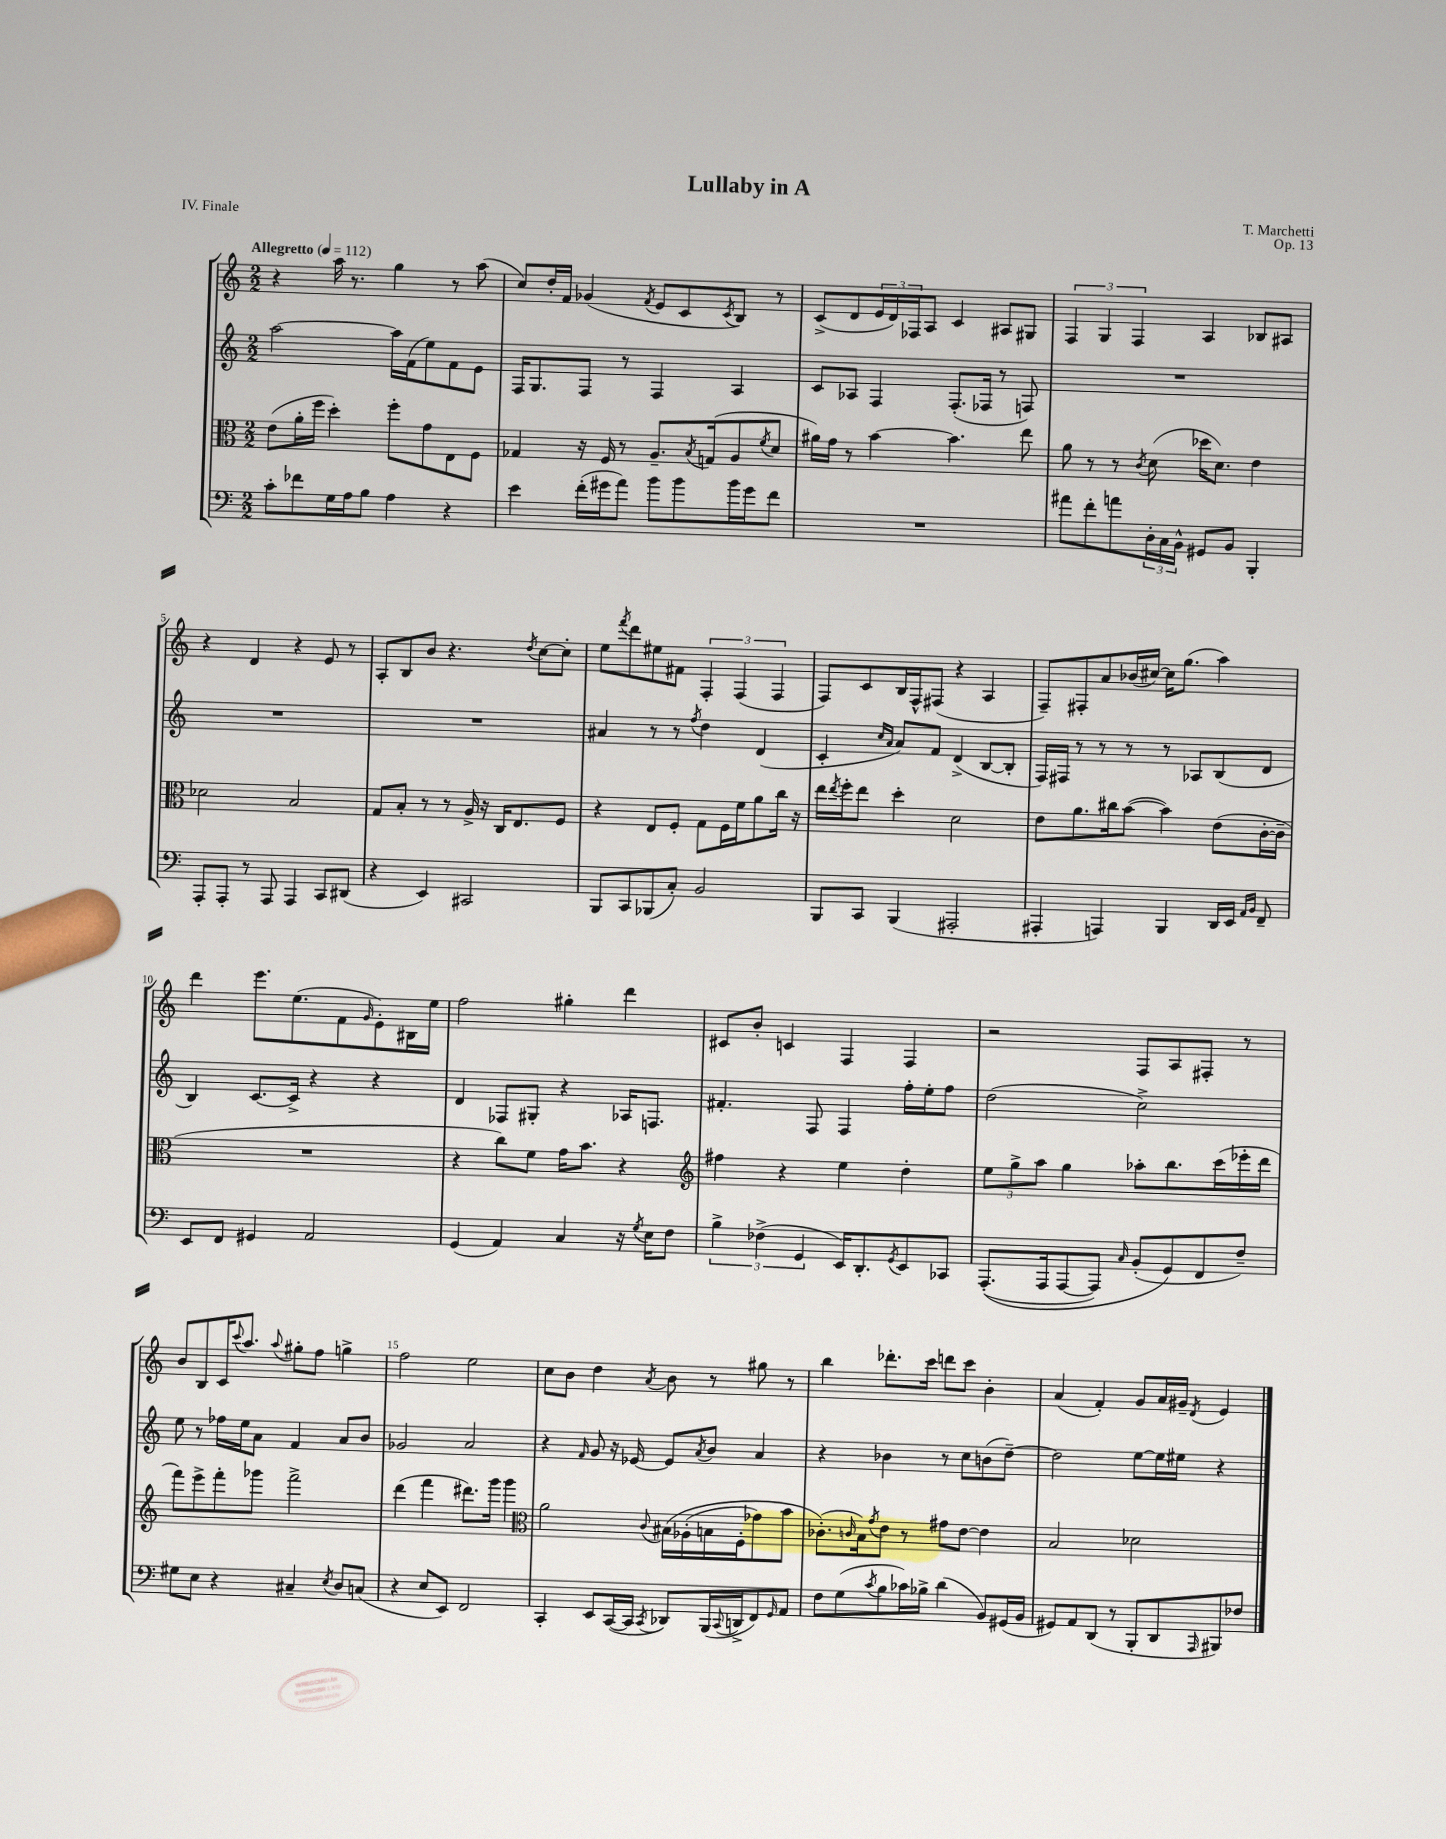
\header { title = "Lullaby in A" composer = "T. Marchetti" opus = "Op. 13" piece = "IV. Finale" }
<<
\new StaffGroup <<
\new Staff = "s0" {
    \clef treble \key c \major \numericTimeSignature \time 2/2 \tempo "Allegretto" 4 = 112
    r4 a''16 r8. g''4 r8 a''8( |
    c''8) d''16-. f'16 ges'4( \acciaccatura { f'8 } e'8 c'8 \acciaccatura { c'8 } b8) r8 |
    c'8->( d'8 \tuplet 3/2 { e'16 d'16) fes16 } a8 c'4 ais8 gis8 |
    \tuplet 3/2 { f4 g4 f4 } a4 bes8 ais8 |
    r4 d'4 r4 e'8 r8 |
    a8-. b8 b'8 r4. \acciaccatura { d''8 } c''8~ c''8-. |
    e''8 \acciaccatura { f'''8 } d'''8 eis''8 fis'8 \tuplet 3/2 { f4-. f4( f4 } |
    f8) c'8 b16 f16-^ fis8( r4 a4 |
    f8--) fis8-. a'8 bes'16( cis''16~) cis''16 g''8.( a''4) |
    d'''4 e'''8. e''8.( f'8 \grace { g'16 } e'8-.) bis16 e''16 |
    f''2 gis''4-. d'''4 |
    cis'8 b'8-. c'4 f4 f4 |
    r2 f8 a8 fis8-. r8 |
    b'8 b8 c'16 \appoggiatura { c'''8 } a''8. \appoggiatura { a''8 } gis''8-. f''8 g''4-> |
    f''2 e''2 |
    c''8 b'8 d''4 \acciaccatura { a'8 } b'8 r8 gis''8 r8 |
    b''4 des'''8.-. c'''16 d'''8 c'''8 b'4-. |
    a'4( f'4-.) g'8 a'16 gis'16-- \acciaccatura { d'8 } e'4 \bar "|." |
}
\new Staff = "s1" {
    \clef treble \key c \major \numericTimeSignature \time 2/2
    a''2~ a''16 f'16( e''8) f'8 e'8 |
    f16 g8. f8 r8 f4 a4 |
    c'8 aes8 f4 f8.-.( fes16 r8 f8) |
    R1 |
    R1 |
    R1 |
    ais'4 r8 r8 \acciaccatura { f''8 } d''4 d'4( |
    c'4-. \grace { c''16 a'16 } a'8) f'8 d'4->( b8~ b8-. |
    f16) fis16 r8 r8 r8 r8 aes8 b8( d'8 |
    b4) c'8.~ c'16-> r4 r4 |
    d'4 fes8 gis8-. r4 aes16 f8. |
    fis'4.-. f8 f4 f''16-. e''16-. f''8 |
    d''2( c''2->) |
    e''8 r8 fes''16 e''16 a'8 f'4 a'8 b'8 |
    ges'2 a'2 |
    r4 \grace { f'16 } g'8 r16 ees'16~ ees'8 \acciaccatura { a'8 } b'8 a'4 |
    r4 bes'4 r8 c''8 b'8( d''8~--) |
    d''2 e''8~ e''16 eis''16 r4 \bar "|." |
}
\new Staff = "s2" {
    \clef alto \key c \major \numericTimeSignature \time 2/2
    e'8( a'16-. f''16 d''4-.) f''8-. g'8 e8 f8 |
    ges4 r16 f16 r8 a8.-- \acciaccatura { b8 } g16( a8 \acciaccatura { f'8 } d'8 |
    ais'16) g'16 r8 b'4~ b'4. e''8 |
    a'8 r8 r8 \acciaccatura { c'8 } d'8( des''16 d'8.) e'4 |
    des'2 b2 |
    g8 b8-. r8 r8 a16-> r16 c16 e8. f8 |
    r4 e8 f8-. g8 f16 f'16 a'8 c''16 r16 |
    e''16 \acciaccatura { e''8 } f''16-. e''8 d''4-. d'2 |
    e'8 a'8. cis''16 b'8~( b'4) e'8( c'16~-. c'16-- |
    R1 |
    r4 c''8) f'8 g'16 b'8. r4 |
    \clef treble fis''4 r4 e''4 d''4-. |
    \tuplet 3/2 { e''8 g''8-> a''8 } g''4 aes''8-. b''8. c'''16( ees'''16-. d'''16 |
    f'''8) e'''8-> f'''8-. ges'''8 f'''2-> |
    d'''4( f'''4 dis'''8.) g'''16 g'''4 |
    \clef alto a'2 \appoggiatura { c'8 } bis16\( aes16-.( b16 f16-. ges'8) b'8 |
    ces'8.-.(\) \grace { c'16 } b16) \acciaccatura { g'8 } e'8 r8 gis'8 e'8~ e'4 |
    b2 des'2 \bar "|." |
}
\new Staff = "s3" {
    \clef bass \key c \major \numericTimeSignature \time 2/2
    c'8-. fes'8 g16 a16 b8 a4 r4 |
    e'4 f'16-.( gis'16 a'8) b'8 b'8 b'16 gis'16 f'8 |
    R1 |
    ais'8 f'8-. a'8 \tuplet 3/2 { d16-. c16 b,16-^ } gis,8 b,8 b,,4-. |
    a,,8-. a,,8-. r8 a,,8 a,,4 c,8 dis,8( |
    r4 e,4) cis,2 |
    b,,8 c,8 bes,,8( c8-.) b,2 |
    b,,8 c,8 b,,4( ais,,2-. |
    ais,,4-. a,,4) b,,4 d,16 e,16 \grace { a,16 b,16 } f,8-- |
    e,8 f,8 gis,4 a,2 |
    g,4( a,4) c4 r16 \acciaccatura { g8 } e16 f8 |
    \tuplet 3/2 { b4-> fes4->( g,4 } e,16) d,8.-. \acciaccatura { g,8 } e,8 ces,8 |
    a,,8.-.(\( a,,16 a,,8~ a,,8) \grace { c16 } b,8-.( g,8\) f,8 f8--) |
    gis8 e8 r4 cis4-- \acciaccatura { e8 } d8 c8( |
    r4 e8 e,8) f,2 |
    c,4-. e,8 c,16~( c,16 \acciaccatura { c,8 } des,8) b,,16( \appoggiatura { c,8 } d,16-> f,8) \grace { g,16 } a,8 |
    f8 g8( \acciaccatura { c'8 } b8 ces'16) bes16-> d'4( b,8) gis,16( b,16 |
    gis,8) a,8 d,8( r8 b,,8-. d,8 \grace { a,,16 } bis,,8) fes8 \bar "|." |
}
>>
>>
\layout { \context { \Score \override BarNumber.break-visibility = ##(#f #t #t) barNumberVisibility = #(every-nth-bar-number-visible 5) } }
